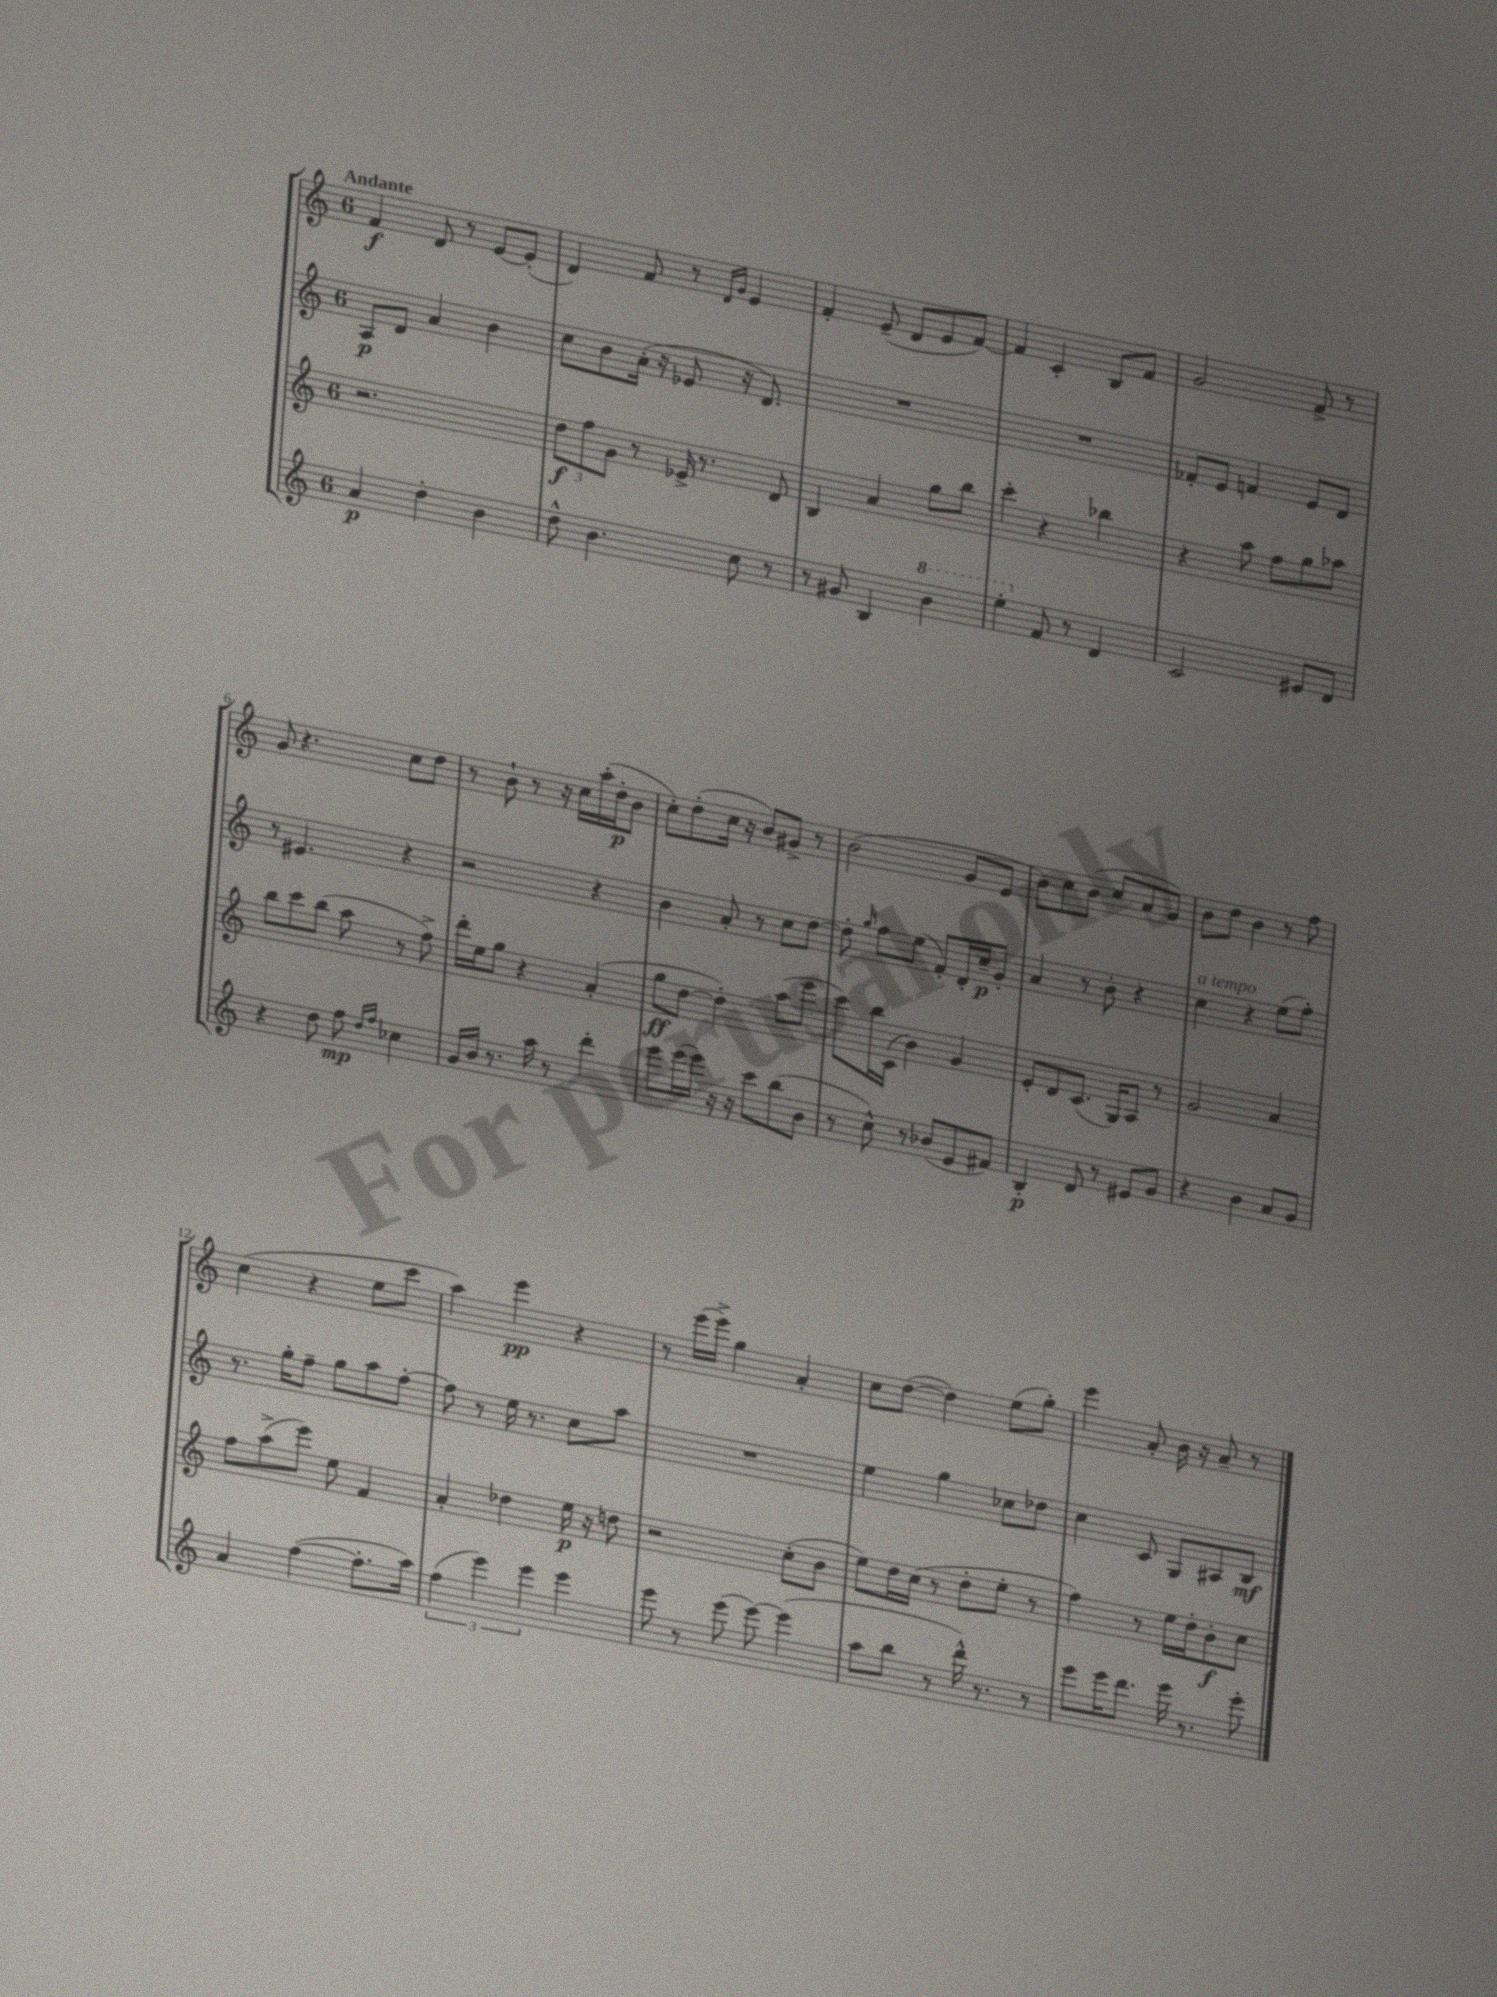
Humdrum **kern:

**kern	**dynam	**kern	**dynam	**kern	**dynam	**kern	**dynam
*part4	*part4	*part3	*part3	*part2	*part2	*part1	*part1
*staff4	*staff4	*staff3	*staff3	*staff2	*staff2	*staff1	*staff1
*clefG2	*	*clefG2	*	*clefG2	*	*clefG2	*
*k[]	*	*k[]	*	*k[]	*	*k[]	*
*M6/8	*	*M6/8	*	*M6/8	*	*M6/8	*
=1	=1	=1	=1	=1	=1	=1	=1
!	!	!	!	!	!	!LO:TX:a:B:t=Andante	!
4a/	p	2.r	.	8A/L	p	4f/	f
.	.	.	.	8d/J	.	.	.
4dd'\	.	.	.	4a/	.	8d/	.
.	.	.	.	.	.	8r	.
4b\	.	.	.	4b\	.	[8e/L	.
.	.	.	.	.	.	(8e'/J]	.
=2	=2	=2	=2	=2	=2	=2	=2
8dd^^\	.	12dd\L	f	8cc\L	.	4d/)	.
.	.	12ff\	.	.	.	.	.
4.b\	.	.	.	8b\	.	.	.
.	.	12g\J	.	.	.	.	.
.	.	8r	.	(16a'\Jk	.	8f/	.
.	.	.	.	16r	.	.	.
.	.	16e-X^/	.	8e-X/	.	8r	.
.	.	8.r	.	.	.	.	.
.	.	.	.	.	.	16qqd/LL	.
.	.	.	.	.	.	16qqg/JJ	.
8cc\	.	.	.	16r	.	4e/	.
.	.	.	.	8.d/)	.	.	.
8r	.	8d/	.	.	.	.	.
=3	=3	=3	=3	=3	=3	=3	=3
8r	.	4B/	.	2.r	.	4f'/	.
8g#X/	.	.	.	.	.	.	.
4B/	.	4a/	.	.	.	(8e~/	.
.	.	.	.	.	.	8d/L	.
*8va	*	*	*	*	*	*	*
4bb\	.	8gg\L	.	.	.	8e/	.
.	.	8bb\J	.	.	.	[8f/J)	.
=4	=4	=4	=4	=4	=4	=4	=4
4eee'\	.	4ccc'\	.	2.r	.	4f/]	.
*X8va	*	*	*	*	*	*	*
8f/	.	4r	.	.	.	4c'/	.
8r	.	.	.	.	.	.	.
4d/	.	4bb-X\	.	.	.	8B/L	.
.	.	.	.	.	.	8f/J	.
=5	=5	=5	=5	=5	=5	=5	=5
2c/	.	4r	.	8f-X'/L	.	2g/	.
.	.	.	.	8e/J	.	.	.
.	.	8aa\	.	4fn/	.	.	.
.	.	8ff\L	.	.	.	.	.
8e#X/L	.	8gg\	.	8e/L	.	8f^/	.
8d/J	.	8aa-X\J	.	8d/J	.	8r	.
!!LO:LB:g=z
=6	=6	=6	=6	=6	=6	=6	=6
4r	.	8bb\L	.	8r	.	8g/	.
.	.	8ccc\	.	4.e#X/	.	4.r	.
8dd\	.	(8bb\J	.	.	.	.	.
8ff\	mp	8aa\	.	.	.	.	.
16qqdd/LL	.	.	.	.	.	.	.
16qqff/JJ	.	.	.	.	.	.	.
4cc-X\	.	8r	.	4r	.	8cc\L	.
.	.	8ff^\)	.	.	.	8dd\J	.
=7	=7	=7	=7	=7	=7	=7	=7
16g/LL	.	16ddd'\LL	.	2r	.	8r	.
16b/JJ	.	16ee\J	.	.	.	.	.
8.r	.	8gg\J	.	.	.	8b`\	.
.	.	4r	.	.	.	8r	.
16aa\	.	.	.	.	.	.	.
8r	.	.	.	.	.	16r	.
.	.	.	.	.	.	16cc\LL	.
4ddd'\	.	(4a'/	.	4r	.	(16aa'\	.
.	.	.	.	.	.	16dd'\J	p
.	.	.	.	.	.	8b\J	.
=8	=8	=8	=8	=8	=8	=8	=8
8eee\L	.	8gg\L	ff	4b\	.	8cc'\L)	.
(16eee\L	.	[8dd\J	.	.	.	(8dd'\	.
16eee\JJ)	.	.	.	.	.	.	.
16r	.	4dd'\])	.	8a'/	.	16cc\Jk	.
16r	.	.	.	.	.	16r	.
8ccc\L	.	.	.	8r	.	8b/L)	.
(8bb\	.	(8aa\L	.	8cc\L	.	8g#X^/J	.
8b\J	.	8eee\J	.	[8dd\J	.	8r	.
=9	=9	=9	=9	=9	=9	=9	=9
8r	.	8ccc\L)	.	8dd'\]	.	(2b\	.
.	.	.	.	16qqgg/	.	.	.
8cc^^\)	.	16bb\L	.	8ff\L	.	.	.
.	.	(16c\JJ	.	.	.	.	.
8r	.	4b\)	.	(8ee\J	.	.	.
(8b-X/L	.	.	.	8f'/L)	.	.	.
8e/	.	4g/	.	16d'/L	.	8g/L	.
.	.	.	.	16cc~/J	p	.	.
8f#X/J)	.	.	.	8g'/J	.	8e/J	.
=10	=10	=10	=10	=10	=10	=10	=10
4B'/	p	8e'/L	.	4a/	.	8b\L)	.
.	.	8d/	.	.	.	8cc\	.
8d/	.	(8.c/J	.	8r	.	(8b\J	.
8r	.	.	.	8b'\	.	8cc/L	.
.	.	16G/KL)	.	.	.	.	.
8e#X/L	.	8A/J	.	4r	.	8a/	.
8g/J	.	8r	.	.	.	8g/J)	.
=11	=11	=11	=11	=11	=11	=11	=11
!	!	!	!	!LO:TX:a:i:t=a tempo	!	!	!
4r	.	2g/	.	4cc\	.	8b\L	.
.	.	.	.	.	.	8dd\J	.
4b\	.	.	.	4r	.	4b\	.
8a/L	.	4a/	.	(8ee\L	.	8r	.
8g/J	.	.	.	8ff'\J)	.	8ff\	.
!!LO:LB:g=z
=12	=12	=12	=12	=12	=12	=12	=12
4a/	.	8ff\L	.	8.r	.	(4cc\	.
.	.	(8aa^\	.	.	.	.	.
.	.	.	.	16gg'\KL	.	.	.
([4ff\	.	8eee\J)	.	8ff~\J	.	4r	.
.	.	8ee\	.	8gg\L	.	.	.
8.ff'\L]	.	4f/	.	8aa\	.	8ee\L	.
.	.	.	.	[8ff'\J	.	8ccc\J	.
16aa\Jk)	.	.	.	.	.	.	.
=13	=13	=13	=13	=13	=13	=13	=13
(6ff\	.	4a'/	.	8ff\]	.	4aa\)	.
.	.	.	.	8r	.	.	.
6eee\)	.	.	.	.	.	.	.
.	.	4dd-X\	.	16ee\	.	4eee\	pp
.	.	.	.	8.r	.	.	.
6eee\	.	.	.	.	.	.	.
4eee\	.	16ee\	p	8cc\L	.	4r	.
.	.	16r	.	.	.	.	.
.	.	8ddn\	.	8aa\J	.	.	.
=14	=14	=14	=14	=14	=14	=14	=14
8eee\	.	2r	.	2.r	.	8r	.
8r	.	.	.	.	.	(16eee\LL	.
.	.	.	.	.	.	16eee^\JJ)	.
(8eee\	.	.	.	.	.	4gg\	.
[8eee\)	.	.	.	.	.	.	.
(4eee\]	.	(8cc'\L	.	.	.	4a'/	.
.	.	8b\J	.	.	.	.	.
=15	=15	=15	=15	=15	=15	=15	=15
8aa\L	.	8ee\L)	.	4ee\	.	8cc\L	.
8bb\J	.	16dd\L	.	.	.	([8dd\J	.
.	.	(16cc\JJ	.	.	.	.	.
8r	.	8r	.	4gg\	.	4dd\])	.
16ddd^^\)	.	8dd'\L	.	.	.	.	.
8.r	.	.	.	.	.	.	.
.	.	8ee'\J	.	8cc-X\L	.	(8ee\L	.
8r	.	8r	.	8dd-X\J	.	8gg'\J)	.
=16	=16	=16	=16	=16	=16	=16	=16
8eee\L	.	4ff\)	.	4cc\	.	4eee\	.
16eee\K	.	.	.	.	.	.	.
8.ddd\J	.	.	.	.	.	.	.
.	.	8r	.	8c/	.	8a'/	.
16eee\	.	16ee\LL	.	8G/L	.	16b\	.
8.r	.	16dd'\J	.	.	.	16r	.
.	.	8b'\	f	8A#X/	.	8a~/	.
8eee'\	.	8cc\J	.	8B/J	mf	8r	.
==	==	==	==	==	==	==	==
*-	*-	*-	*-	*-	*-	*-	*-
